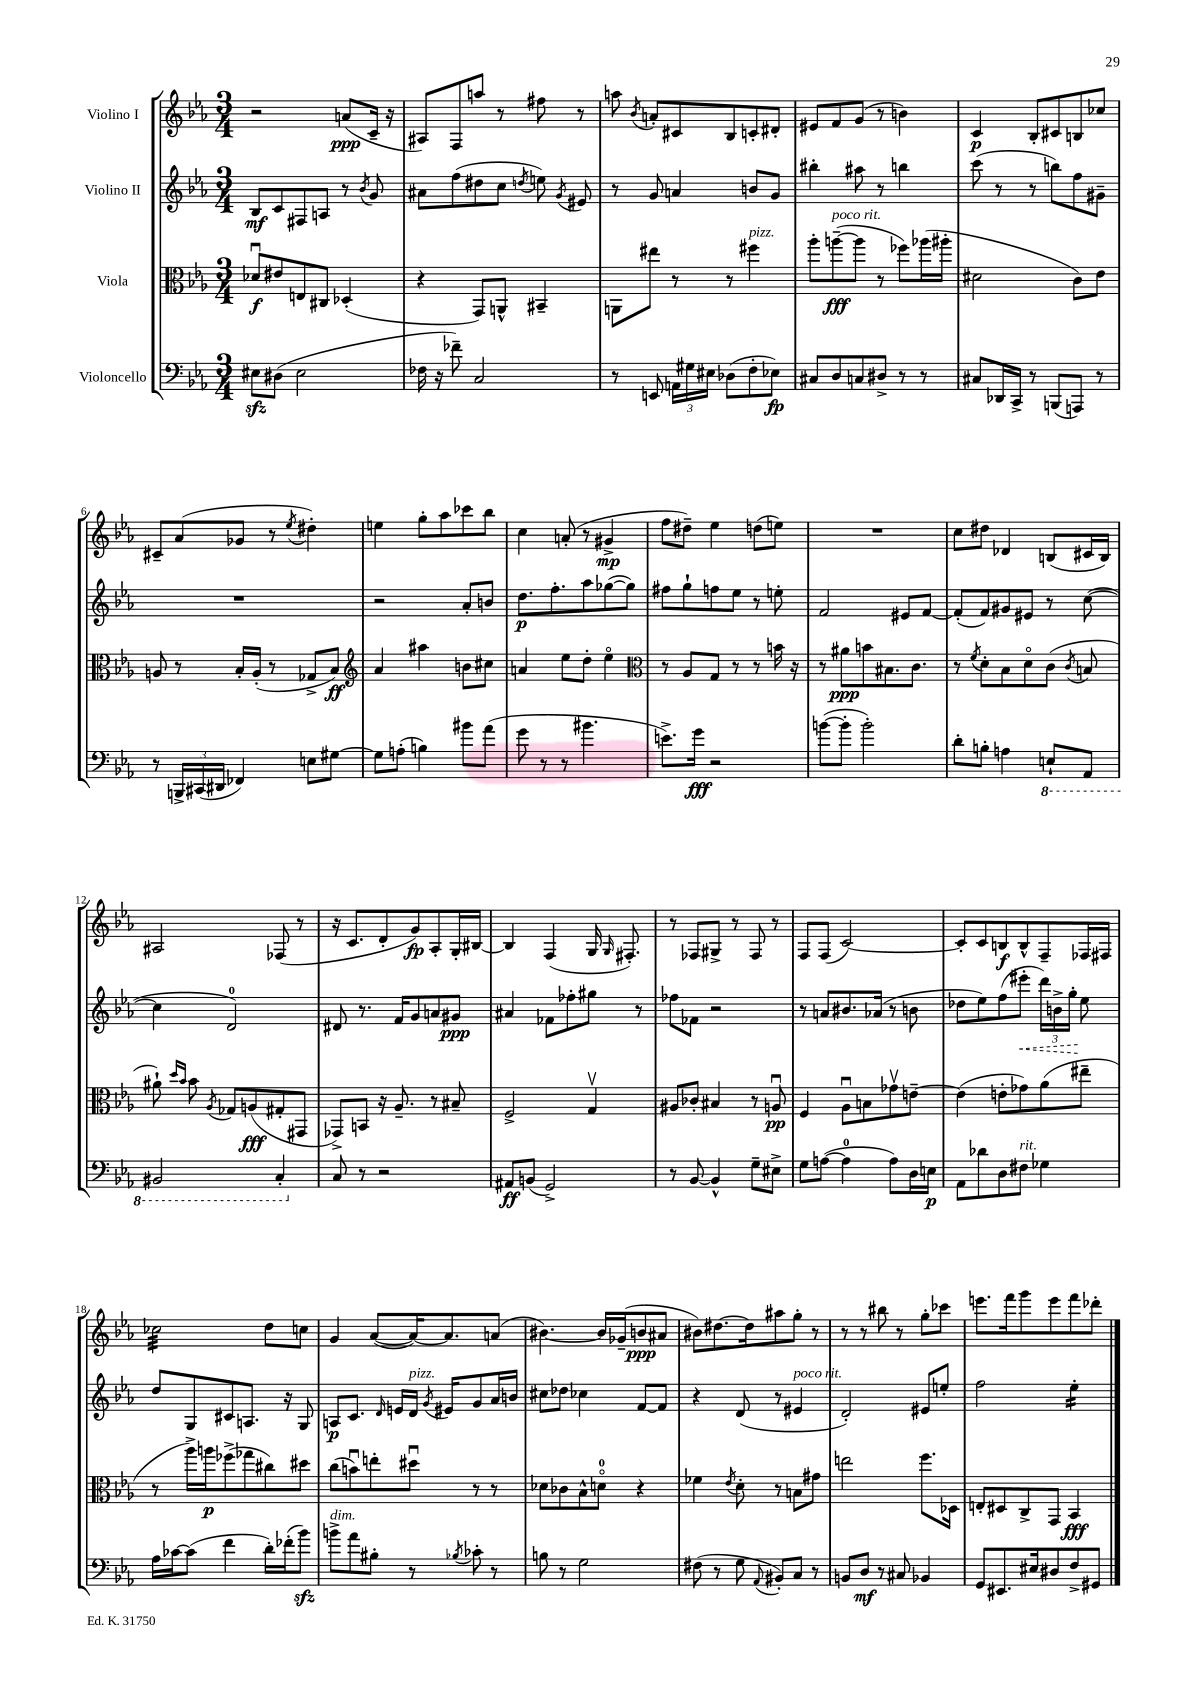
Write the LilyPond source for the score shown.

<<
\new StaffGroup <<
\new Staff = "s0" \with { instrumentName = "Violino I" } {
    \clef treble \key ees \major \numericTimeSignature \time 3/4
    \autoBeamOff r2 a'8[\ppp( c'16]-- r16 |
    ais8[) f8 a''8] r8 fis''8 r8 |
    a''8 \acciaccatura { bes'8 } a'8[-. cis'8 bes8 c'8-. dis'8]-. |
    eis'8[ f'8 g'8]( r8 b'4) |
    c'4\p bes8[-. cis'8 b8 ces''8] |
    cis'8[-- aes'8( ges'8] r8 \acciaccatura { ees''8 } dis''4-.) |
    e''4 g''8[-. aes''8 ces'''8 bes''8] |
    c''4 a'8-.( r8 gis'4->\mp |
    f''8[ dis''8]--) ees''4 d''8[( e''8]) |
    R2. |
    c''8[ dis''8] des'4 b8[( cis'16 b16]) |
    ais2 fes8( r8 |
    r16 c'8.[ d'8-. g'8\fp) aes8-. g16-. bis16]~ |
    bis4 f4( g16 \grace { g16 } fis8.-.) |
    r8 fes8[ gis8]-> r8 fes8 r8 |
    f8[ f8]( c'2~) |
    c'8[-. c'8 b8\f b8-^ f8-- fes16 fis16] |
    ces''2:32 d''8[ c''8] |
    g'4 aes'8[~( aes'16~) aes'8. a'8]( |
    bis'4.~) bis'16[ ges'16--( b'8\ppp ais'8] |
    bis'8[) dis''8.~ dis''16 ais''8 g''8]-. r8 |
    r8 r8 bis''8 r8 g''8[-. ces'''8] |
    e'''8.[ f'''16 g'''8 e'''8 f'''8 des'''8]-. \bar "|." |
}
\new Staff = "s1" \with { instrumentName = "Violino II" } {
    \clef treble \key ees \major \numericTimeSignature \time 3/4
    \autoBeamOff bes8[\mf c'8 fis8 a8] r8 \acciaccatura { bes'8 } g'8 |
    ais'8[ f''8( dis''8 c''8] \acciaccatura { d''8 } e''8) \acciaccatura { g'8 } eis'8 |
    r8 g'8 a'4 b'8[ g'8] |
    bis''4-. ais''8 r8 b''4 |
    c'''8( r8 r8 b''8[) f''8 gis'8]-- |
    R2. |
    r2 aes'8[-. b'8] |
    d''8.[\p f''8.-. aes''8 ges''8~( ges''8]) |
    fis''8[ g''8-! f''8 ees''8] r8 e''8-. |
    f'2 eis'8[ f'8]~ |
    f'8[-.( f'8) gis'8 eis'8] r8 c''8~( |
    c''4 d'2-0) |
    dis'8 r8. f'16[ g'8 a'8 gis'8]\ppp |
    ais'4 fes'8[ fes''8-. gis''8] r8 |
    fes''8[ fes'8] r2 |
    r8 a'8[ bis'8. aes'16]( r8 b'8 |
    des''8[ ees''8) f''8( \once \override Hairpin.style = #'dashed-line eis'''8]-.\< \tuplet 3/2 { d'''16[) b'16-> g''16]-.\! } ees''8 |
    d''8[ g8 cis'8 a8.] r16 g8 |
    a8[\p c'8.] \grace { d'16 } e'16[ d'16]^\markup { \italic "pizz." } \acciaccatura { g'8 } eis'16[ g'8 aes'16 b'16] |
    cis''8[ des''8] ces''4 f'8[~ f'8] |
    r4 d'8( r8 eis'4^\markup { \italic "poco rit." } |
    d'2-.) eis'8[ e''8]-. |
    f''2 ees''4:16-. \bar "|." |
}
\new Staff = "s2" \with { instrumentName = "Viola" } {
    \clef alto \key ees \major \numericTimeSignature \time 3/4
    \autoBeamOff des'8[\downbow\f eis'8 e8 cis8] des4-.( |
    r4 g,8[) a,8]-^ bis,4-- |
    a,8[ eis''8] r8 r8 fis''4^\markup { \italic "pizz." } |
    aes''8[-. a''8~--\fff^\markup { \italic "poco rit." }( a''8] r8 fes''8[) aes''16( ais''16]-. |
    dis'2 c'8[) ees'8] |
    a8 r8 bes16[-. a16]-.( r8 ges8[-> bes8]\ff) |
    \clef treble aes'4 ais''4 b'8[ cis''8] |
    a'4 ees''8[ d''8]-. ees''4\flageolet |
    \clef alto r8 aes8[ g8] r8 r8 b'16 r16 |
    r8 ais'8[\ppp b'8 bis8. c'8.] |
    r8 \acciaccatura { f'8 } d'8[-. bes8 d'8\flageolet c'8]( \acciaccatura { c'8 } b8 |
    ais'8-!) \grace { d''16[ bes'16] } bes'8 \acciaccatura { aes8 } ges8[ a8\fff( gis8-. gis,8] |
    ges,8[->) b,8] r16 aes8.-- r8 bis8-- |
    f2-> g4\upbow |
    ais8[ ces'8]-. bis4 r8 a8\downbow\pp |
    f4 aes8[\downbow b8 ges'8\upbow e'8]~-- |
    e'4( e'8[-. ges'8) aes'8( eis''8]-- |
    r8 aes''16[->) a''16\p fes''8->( ges''8 cis''8) dis''8] |
    c''8[( b'8\downbow) e''8-. dis''8]\downbow r8 r8 |
    des'8[ ces'8 bes8-^ d'8]-0\flageolet r4 |
    fes'4 \acciaccatura { ees'8 } d'8-. r8 b8[ gis'8] |
    e''2 f''8.[ des16] |
    e8[-. dis8 c8-> g,8] bes,4\fff \bar "|." |
}
\new Staff = "s3" \with { instrumentName = "Violoncello" } {
    \clef bass \key ees \major \numericTimeSignature \time 3/4
    \autoBeamOff eis8[\sfz dis8]( eis2 |
    fes16 r16 fes'8--) c2 |
    r8 e,8 \tuplet 3/2 { a,16[ gis16 eis16] } des8[( f8-. ees8]\fp) |
    cis8[ d8 c8 dis8]-> r8 r8 |
    cis8[ des,16 c,16]-> r8 b,,8[( a,,8]) r8 |
    r8 \tuplet 3/2 { b,,16[-> cis,16( dis,16] } fes,4) e8[ gis8]~ |
    gis8[ a8]-.( b4) bis'8[ aes'8]( |
    g'8 r8 r8 bis'4. |
    e'8.[->) g'16]\fff r2 |
    b'8[~( b'8]-. b'2-.) |
    d'8[-. b8]-. a4 \ottava #-1 e,8[-! aes,,8] |
    bis,,2 c,4-. \ottava #0 |
    c8 r8 r2 |
    ais,8[\ff b,8]( g,2->) |
    r8 bes,8~ bes,4-^ g8[-- eis8]-> |
    g8[ a8]~( a4-0 a8[) d16 e16]\p |
    aes,8[ des'8 d8 fis8]^\markup { \italic "rit." } ges4 |
    aes16[ ces'16~ ces'8]( f'4 d'16[-.) fes'16-.( bes'8]\sfz) |
    b'8[->^\markup { \italic "dim." } aes'8 bis8]-. r8 \acciaccatura { bes8 } ces'8-. r8 |
    b8 r8 g2 |
    fis8( r8 g8 \appoggiatura { aes,8 } bis,8[-.) c8] r8 |
    b,8[ d8]\mf r8 cis8 bes,4 |
    g,8[ eis,8. eis16 dis8 f8-> gis,8] \bar "|." |
}
>>
>>
